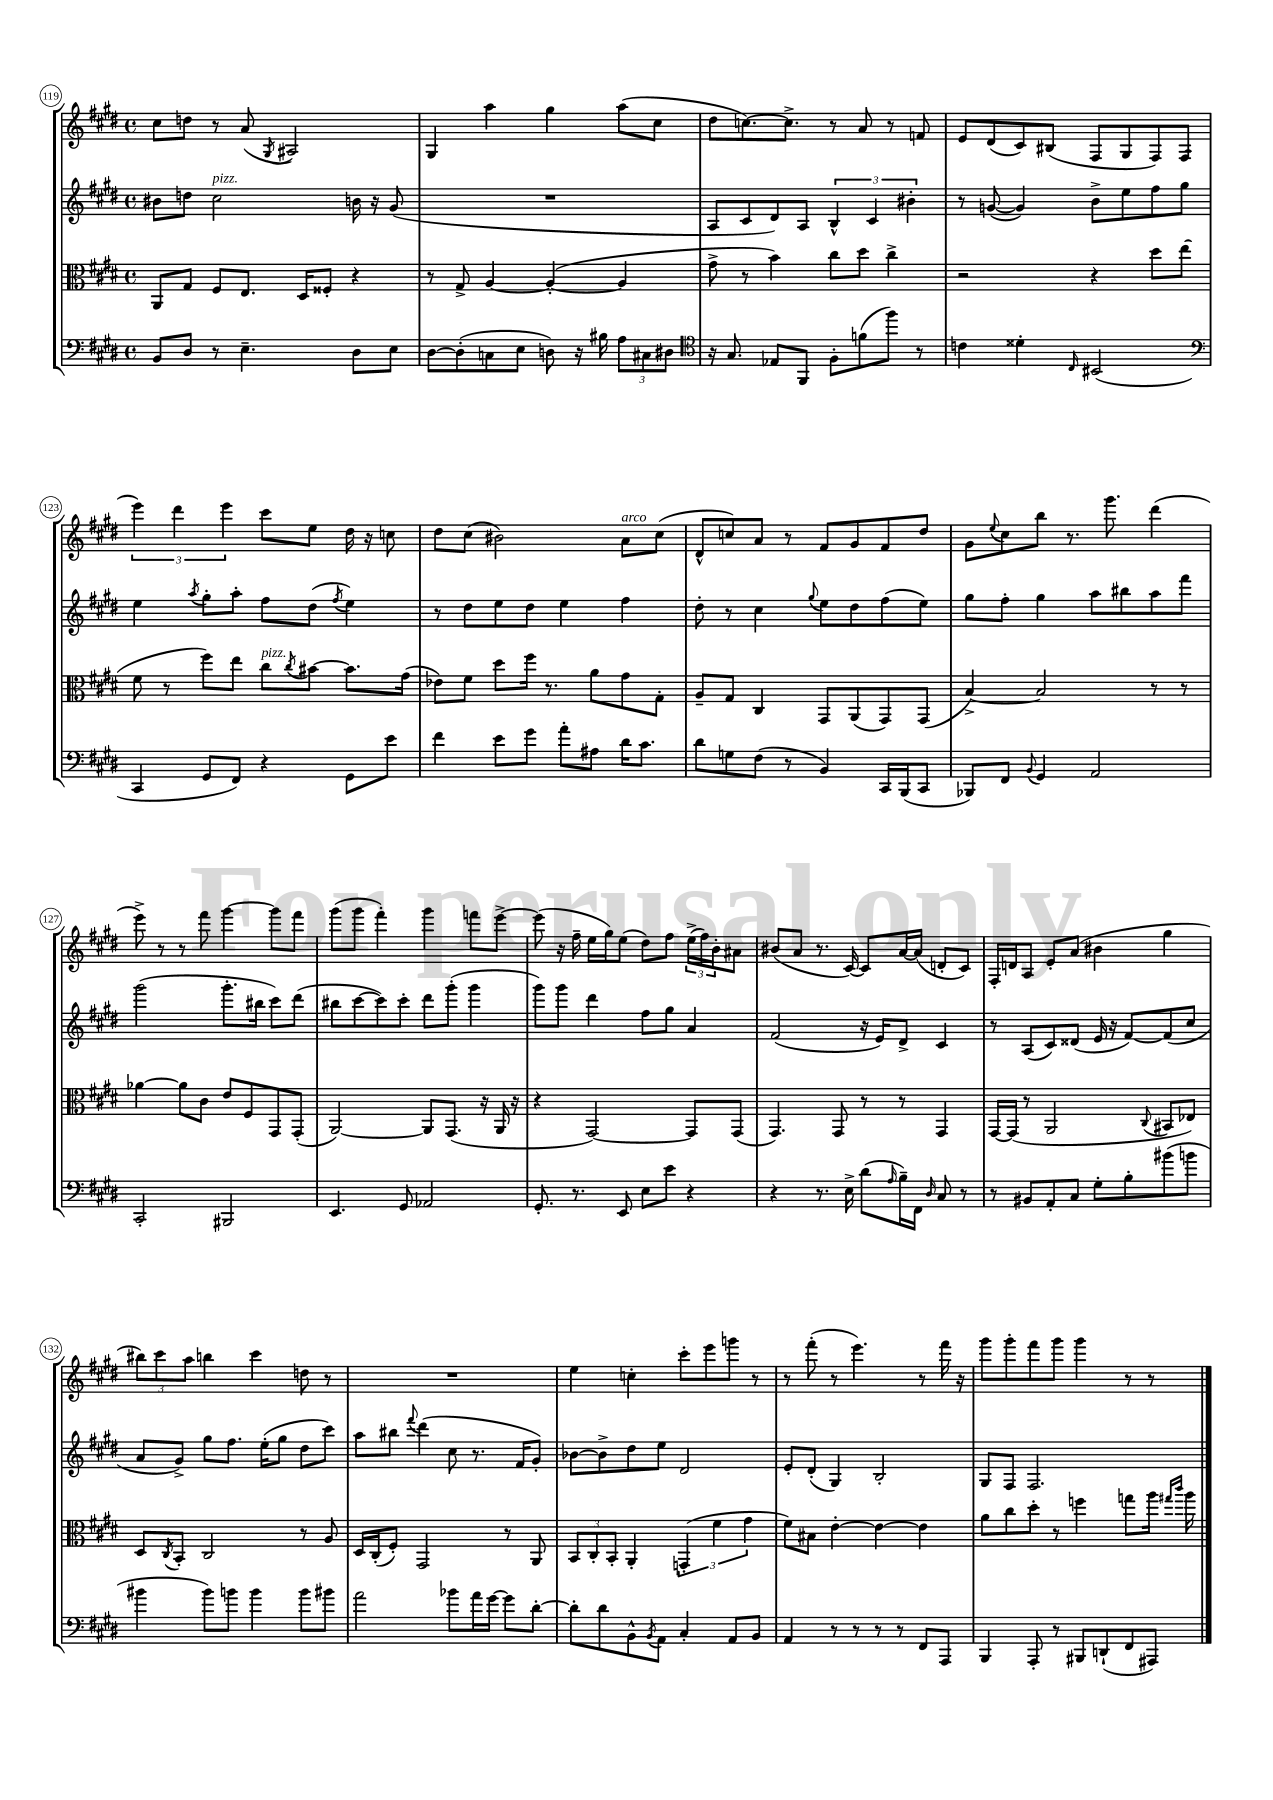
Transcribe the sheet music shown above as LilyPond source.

<<
\new StaffGroup <<
\new Staff = "s0" {
    \clef treble \key e \major \defaultTimeSignature \time 4/4
    cis''8 d''8 r8 a'8( \acciaccatura { gis8 } ais2) |
    gis4 a''4 gis''4 a''8( cis''8 |
    dis''8 c''8.~) c''8.-> r8 a'8 r8 f'8 |
    e'8 dis'8( cis'8) bis8( fis8 gis8 fis8) fis8( |
    \tuplet 3/2 { e'''4) dis'''4 e'''4 } cis'''8 e''8 dis''16 r16 c''8 |
    dis''8 cis''8( bis'2) a'8^\markup { \italic "arco" } cis''8( |
    dis'8-^ c''8) a'8 r8 fis'8 gis'8 fis'8 dis''8 |
    gis'8 \appoggiatura { e''8 } cis''8 b''8 r8. gis'''8. dis'''4( |
    e'''8->) r8 r8 fis'''8 gis'''4~ gis'''8 fis'''8 |
    gis'''8( gis'''8 fis'''4-.) gis'''4 f'''8 e'''8~-> |
    e'''8( r16 fis''16-- e''16 gis''16) e''8( dis''8) fis''8 \tuplet 3/2 { e''16->( fis''16) b'16-. } ais'8 |
    bis'8( a'8 r8. cis'16~) cis'8 a'16~ a'16( d'8-. cis'8) |
    fis16-. d'16 a8 e'8-. a'8( bis'4 gis''4 |
    \tuplet 3/2 { bis''8) cis'''8 a''8 } b''4 cis'''4 d''8 r8 |
    R1 |
    e''4 c''4-. cis'''8-. e'''8 g'''8 r8 |
    r8 fis'''8-.( r8 e'''4.) r8 fis'''16 r16 |
    gis'''8 gis'''8-. fis'''8 gis'''8 gis'''4 r8 r8 \bar "|." |
}
\new Staff = "s1" {
    \clef treble \key e \major \defaultTimeSignature \time 4/4
    bis'8 d''8 cis''2^\markup { \italic "pizz." } b'16 r16 gis'8( |
    R1 |
    a8 cis'8 dis'8) a8 \tuplet 3/2 { b4-^ cis'4 bis'4-. } |
    r8 g'8~( g'4) b'8-> e''8 fis''8 gis''8 |
    e''4 \acciaccatura { a''8 } gis''8-. a''8-. fis''8 dis''8( \acciaccatura { fis''8 } e''4) |
    r8 dis''8 e''8 dis''8 e''4 fis''4 |
    dis''8-. r8 cis''4 \appoggiatura { gis''8 } e''8 dis''8 fis''8( e''8) |
    gis''8 fis''8-. gis''4 a''8 bis''8 a''8 fis'''8 |
    gis'''2( gis'''8.-. bis''16 cis'''8) dis'''8( |
    bis''8 cis'''8~ cis'''8) cis'''8-. dis'''8 gis'''8-.( gis'''4 |
    gis'''8) gis'''8 dis'''4 fis''8 gis''8 a'4 |
    fis'2( r16 e'16) dis'8-> cis'4 |
    r8 a8( cis'8) disis'8( e'16 r16 fis'8~) fis'8( cis''8 |
    a'8 gis'8->) gis''8 fis''8. e''16-.( gis''8 dis''8 cis'''8) |
    a''8 bis''8 \appoggiatura { fis'''8 } dis'''4( cis''8 r8. fis'16 gis'8-.) |
    bes'8~ bes'8-> dis''8 e''8 dis'2 |
    e'8-. dis'8-.( gis4) b2-. |
    gis8 fis8 fis2. \bar "|." |
}
\new Staff = "s2" {
    \clef alto \key e \major \defaultTimeSignature \time 4/4
    a,8 gis8 fis8 e8. dis16 fisis8-. r4 |
    r8 gis8-> a4~ a4~-.( a4 |
    gis'8-> r8 b'4) cis''8 dis''8 cis''4-> |
    r2 r4 dis''8 e''8( |
    fis'8 r8 fis''8) e''8 cis''8^\markup { \italic "pizz." } \acciaccatura { cis''8 } bis'8~ bis'8. gis'16( |
    ees'8) fis'8 dis''8 fis''16 r8. a'8 gis'8 gis8-. |
    a8-- gis8 cis4 gis,8 a,8( gis,8) gis,8( |
    b4~->) b2 r8 r8 |
    aes'4~ aes'8 cis'8 e'8 fis8 gis,8 gis,8-.( |
    a,2~) a,8 gis,8.( r16 a,16 r16 |
    r4 gis,2~) gis,8 gis,8( |
    gis,4.) gis,8 r8 r8 gis,4 |
    gis,16~ gis,16( r8 a,2 \appoggiatura { cis8 } bis,8 ees8) |
    dis8 \acciaccatura { cis8 } b,8-. cis2 r8 a8 |
    dis16 cis16-.( fis8-.) gis,2 r8 a,8 |
    \tuplet 3/2 { b,8 cis8-. b,8-. } a,4-. \tuplet 3/2 { g,4-.( fis'4 gis'4 } |
    fis'8) bis8 e'4~-. e'4~ e'4 |
    a'8 cis''8 dis''8-. r8 f''4 g''8 a''16 \grace { gis''16 cis'''16 } a''16 \bar "|." |
}
\new Staff = "s3" {
    \clef bass \key e \major \defaultTimeSignature \time 4/4
    b,8 dis8 r8 e4.-- dis8 e8 |
    dis8~ dis8-.( c8 e8 d8) r16 bis16 \tuplet 3/2 { a8 cis8 dis8 } |
    \clef tenor r16 gis8. ees8 fis,8 fis8-. f'8( fis''8) r8 |
    c'4 disis'4-. \grace { cis16 } bis,2( |
    \clef bass cis,4 gis,8 fis,8) r4 gis,8 e'8 |
    fis'4 e'8 gis'8 a'8-. ais8 dis'16 cis'8. |
    dis'8 g8 fis8( r8 b,4) cis,16 b,,16( cis,8 |
    bes,,8) fis,8 \appoggiatura { b,8 } gis,4 a,2 |
    cis,2-. bis,,2 |
    e,4. gis,8 aes,2 |
    gis,8.-. r8. e,8 e8 e'8 r4 |
    r4 r8. e16-> dis'8( \grace { a16 } b16--) fis,16 \grace { dis16 } cis8 r8 |
    r8 bis,8 a,8-. cis8 gis8-. b8-. bis'8( b'8 |
    bis'4 bis'8) b'8 b'4 b'8 bis'8 |
    a'2 bes'8 a'16 gis'16~ gis'8 dis'8~-. |
    dis'8-. dis'8 b,8-^ \acciaccatura { b,8 } a,8 cis4-. a,8 b,8 |
    a,4 r8 r8 r8 r8 fis,8 a,,8 |
    b,,4 a,,8-. r8 bis,,8 d,8-!( fis,8 ais,,8) \bar "|." |
}
>>
>>
\layout { \context { \Score currentBarNumber = #119 \override BarNumber.stencil = #(make-stencil-circler 0.1 0.3 ly:text-interface::print) } }
